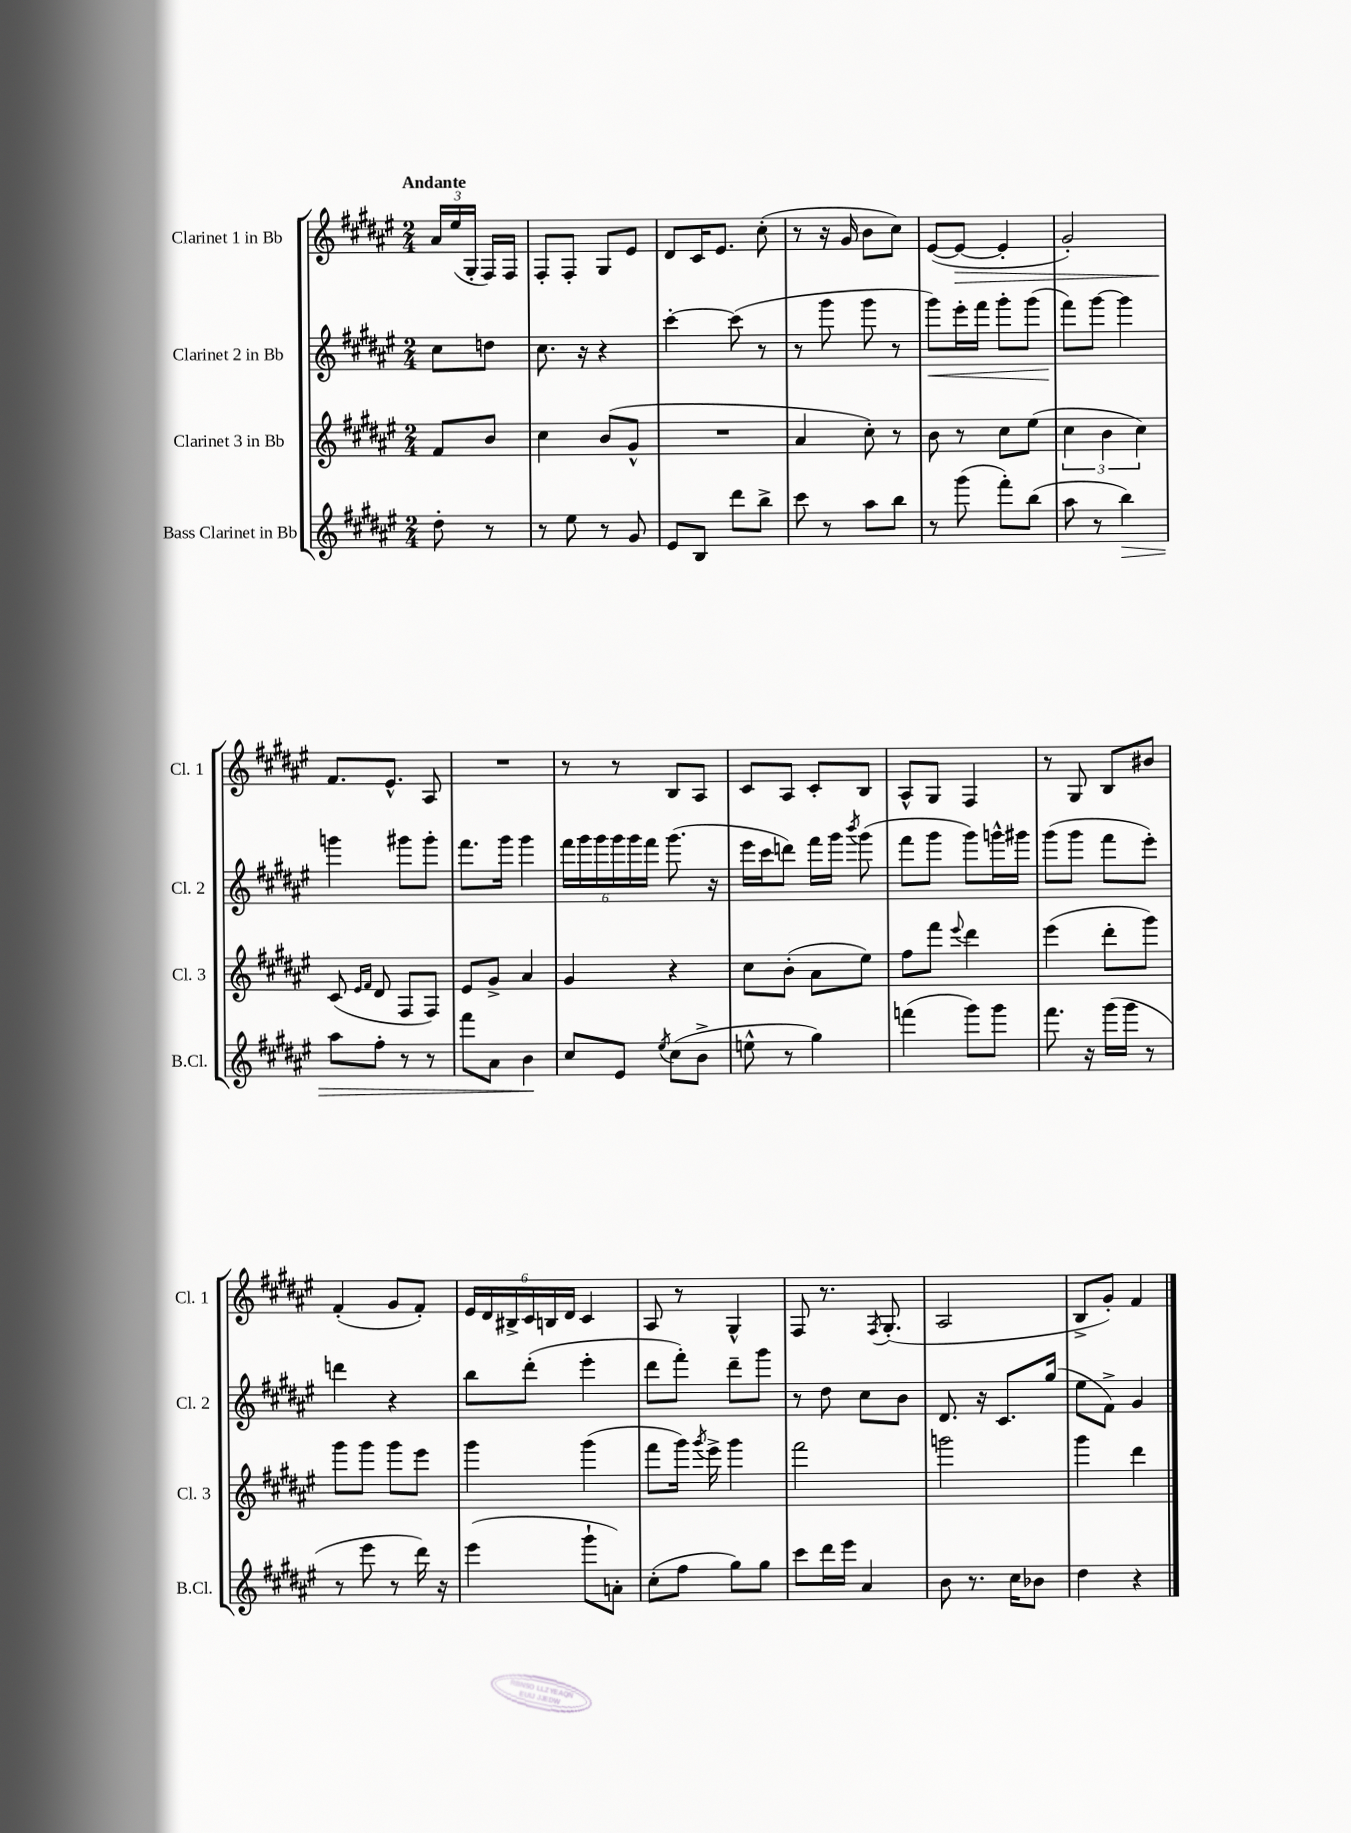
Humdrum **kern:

**kern	**dynam	**kern	**kern	**dynam	**kern	**dynam
*part4	*part4	*part3	*part2	*part2	*part1	*part1
*staff4	*staff4	*staff3	*staff2	*staff2	*staff1	*staff1
*I"Bass Clarinet in Bb	*	*I"Clarinet 3 in Bb	*I"Clarinet 2 in Bb	*	*I"Clarinet 1 in Bb	*
*I'B.Cl.	*	*I'Cl. 3	*I'Cl. 2	*	*I'Cl. 1	*
*clefG2	*	*clefG2	*clefG2	*	*clefG2	*
*k[f#c#g#d#a#e#]	*	*k[f#c#g#d#a#e#]	*k[f#c#g#d#a#e#]	*	*k[f#c#g#d#a#e#]	*
*M2/4	*	*M2/4	*M2/4	*	*M2/4	*
=	=	=	=	=	=	=
!	!	!	!	!	!LO:TX:a:B:t=Andante	!
8dd#'\	.	8f#/L	8cc#\L	.	24a#/LL	.
.	.	.	.	.	(24ee#/	.
.	.	.	.	.	24G#'/JJ	.
8r	.	8b/J	8ddn\J	.	16F#/LL)	.
.	.	.	.	.	16F#/JJ	.
=1	=1	=1	=1	=1	=1	=1
8r	.	4cc#\	8.cc#\	.	8F#'/L	.
8ee#\	.	.	.	.	8F#'/J	.
.	.	.	16r	.	.	.
8r	.	(8b/L	4r	.	8G#/L	.
8g#/	.	8g#^^/J	.	.	8e#/J	.
=2	=2	=2	=2	=2	=2	=2
8e#/L	.	2r	[4ccc#'\	.	8d#/L	.
8B/J	.	.	.	.	16c#/K	.
.	.	.	.	.	8.e#/J	.
8ddd#\L	.	.	(8ccc#\]	.	.	.
8bb^\J	.	.	8r	.	(8cc#'\	.
=3	=3	=3	=3	=3	=3	=3
8ccc#\	.	4a#/	8r	.	8r	.
8r	.	.	8ggg#\	.	16r	.
.	.	.	.	.	16g#/	.
8aa#\L	.	8cc#'\)	8ggg#\	.	8b\L	.
8bb\J	.	8r	8r	.	8cc#\J)	.
=4	=4	=4	=4	=4	=4	=4
!	!	!	!	!LO:HP:b	!	!
8r	.	8b\	8ggg#\L)	<	([8e#/L	.
!	!	!	!	!	!	!LO:HP:b
(8ggg#\	.	8r	16eee#'\L	.	8e#/J_	>
.	.	.	16fff#\JJ	.	.	.
8fff#'\L)	.	8cc#\L	8ggg#'\L	.	4e#'/]	.
(8bb\J	.	(8ee#\J	(8ggg#\J	.	.	.
=5	=5	=5	=5	=5	=5	=5
8aa#\	.	6cc#\	8fff#\L)	.	2g#'/)	.
8r	.	.	[8ggg#\J	[	.	.
.	.	6b\	.	.	.	.
!	!LO:HP:b	!	!	!	!	!
4bb\)	>	.	4ggg#\]	.	.	.
.	.	6cc#\)	.	.	.	.
!!LO:LB:g=z
=6	=6	=6	=6	=6	=6	=6
8aa#\L	.	(8c#/	4gggn\	.	8.f#/L	.
.	.	16qqe#/LL	.	.	.	.
.	.	16qqf#/JJ	.	.	.	.
8ff#'\J	.	8d#/	.	.	.	.
.	.	.	.	.	8.e#^^/J	]
8r	.	8F#/L	8ggg#X\L	.	.	.
8r	.	8F#/J)	8ggg#'\J	.	8A#/	.
=7	=7	=7	=7	=7	=7	=7
8fff#\L	.	8e#/L	8.fff#\L	.	2r	.
8a#\J	.	8g#^/J	.	.	.	.
.	.	.	16ggg#\Jk	.	.	.
4b\	.	4a#/	4ggg#\	.	.	.
.	]	.	.	.	.	.
=8	=8	=8	=8	=8	=8	=8
8cc#/L	.	4g#/	24fff#\LL	.	8r	.
.	.	.	24ggg#\	.	.	.
.	.	.	24ggg#\	.	.	.
8e#/J	.	.	24ggg#\	.	8r	.
.	.	.	24ggg#\	.	.	.
.	.	.	24fff#\JJ	.	.	.
8qee#/	.	.	.	.	.	.
(8cc#\L	.	4r	(8.ggg#\	.	8B/L	.
8b^\J	.	.	.	.	8A#/J	.
.	.	.	16r	.	.	.
=9	=9	=9	=9	=9	=9	=9
8een^^\	.	8cc#\L	16eee#\LL	.	8c#/L	.
.	.	.	16ccc#\J	.	.	.
8r	.	(8b'\J	8dddn\J)	.	8A#/J	.
4gg#\)	.	8a#\L	16fff#\LL	.	8c#'/L	.
.	.	.	16ggg#\JJ	.	.	.
.	.	.	8qbbb/	.	.	.
.	.	8ee#\J)	(8ggg#\	.	8B/J	.
=10	=10	=10	=10	=10	=10	=10
(4fffn\	.	8ff#\L	8fff#\L	.	8A#^^/L	.
.	.	8fff#\J	8ggg#\J	.	8G#/J	.
.	.	8qqeee#/	.	.	.	.
8ggg#\L)	.	4ddd#\	8ggg#\L)	.	4F#/	.
8ggg#\J	.	.	16gggn^^\L	.	.	.
.	.	.	16ggg#X\JJ	.	.	.
=11	=11	=11	=11	=11	=11	=11
8.fff#\	.	(4eee#\	(8ggg#\L	.	8r	.
.	.	.	8ggg#\J	.	8G#/	.
16r	.	.	.	.	.	.
(16ggg#\LL	.	8ddd#'\L	8fff#\L	.	8B/L	.
16ggg#\JJ	.	.	.	.	.	.
8r	.	8ggg#\J)	8eee#'\J)	.	8b#X/J	.
!!LO:LB:g=z
=12	=12	=12	=12	=12	=12	=12
8r	.	8ggg#\L	4dddn\	.	(4f#'/	.
8eee#\	.	8ggg#\J	.	.	.	.
8r	.	8ggg#\L	4r	.	8g#/L	.
16ddd#\)	.	8eee#\J	.	.	8f#'/J)	.
16r	.	.	.	.	.	.
=13	=13	=13	=13	=13	=13	=13
(4eee#\	.	4ggg#\	8bb\L	.	24e#/LL	.
.	.	.	.	.	24d#/	.
.	.	.	.	.	24B#X^/	.
.	.	.	(8ddd#'\J	.	24c#/	.
.	.	.	.	.	24Bn/	.
.	.	.	.	.	24d#/JJ	.
8ggg#`\L	.	(4ggg#\	4eee#'\	.	4c#/	.
8an'\J)	.	.	.	.	.	.
=14	=14	=14	=14	=14	=14	=14
(8cc#'\L	.	8fff#\L	8ddd#\L	.	8A#/	.
8ff#\J	.	16ggg#\Jk)	8fff#'\J)	.	8r	.
.	.	8qggg#/	.	.	.	.
.	.	16eee#^\	.	.	.	.
8gg#\L)	.	4ggg#\	8ddd#~\L	.	4G#^^/	.
8gg#\J	.	.	8ggg#\J	.	.	.
=15	=15	=15	=15	=15	=15	=15
8ccc#\L	.	2fff#\	8r	.	8F#/	.
16ddd#\L	.	.	8dd#\	.	8.r	.
16eee#\JJ	.	.	.	.	.	.
4a#/	.	.	8cc#\L	.	.	.
.	.	.	.	.	8qF#/	.
.	.	.	.	.	(8.G#'/	.
.	.	.	8b\J	.	.	.
=16	=16	=16	=16	=16	=16	=16
8b\	.	2gggn\	8.d#/	.	2A#/	.
8.r	.	.	.	.	.	.
.	.	.	16r	.	.	.
.	.	.	8.c#/L	.	.	.
16cc#\KL	.	.	.	.	.	.
8b-X\J	.	.	.	.	.	.
.	.	.	(16gg#/Jk	.	.	.
=17	=17	=17	=17	=17	=17	=17
4dd#\	.	4ggg#\	8ee#\L	.	8B^/L	.
.	.	.	8f#^\J)	.	8g#'/J)	.
4r	.	4ddd#\	4g#/	.	4f#/	.
==	==	==	==	==	==	==
*-	*-	*-	*-	*-	*-	*-
